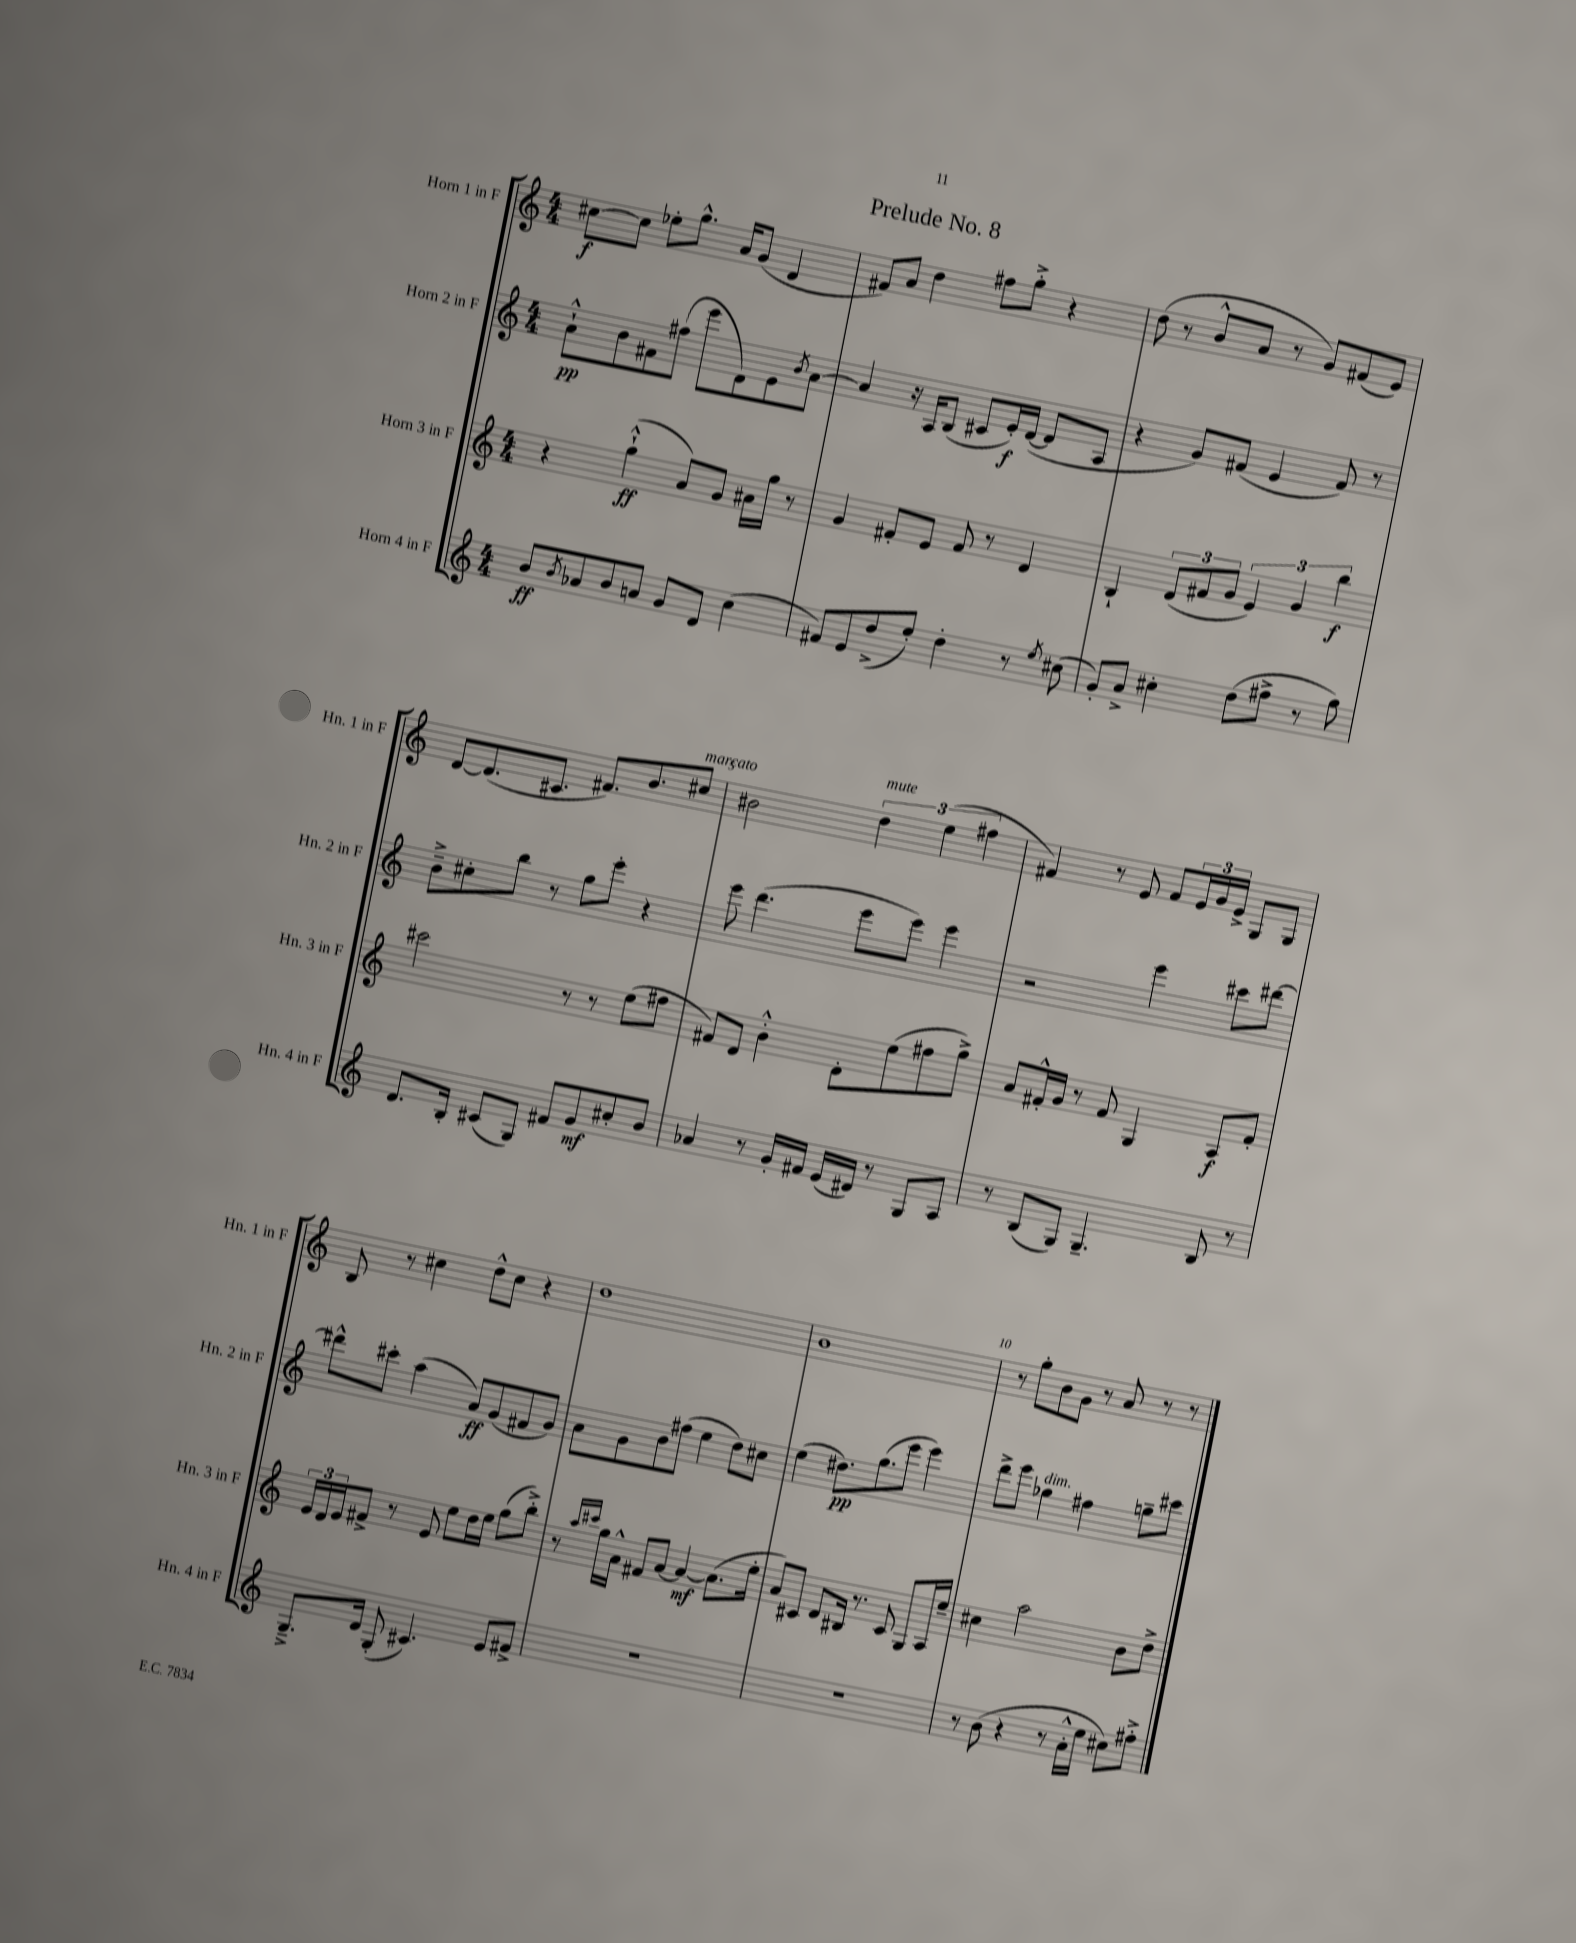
\header { title = "Prelude No. 8" }
<<
\new StaffGroup <<
\new Staff = "s0" \with { instrumentName = "Horn 1 in F" shortInstrumentName = "Hn. 1 in F" } {
    \clef treble \key c \major \numericTimeSignature \time 4/4
    cis''8~\f cis''8 ees''8-. g''8.-^ a'16 g'8( d'4 |
    fis'8) a'8 d''4 fis''8 g''8-.-> r4 |
    d''8( r8 b'8-^ a'8 r8 g'8) fis'8( e'8) |
    d'8~ d'8.( cis'8. fis'8.) b'8. cis''8^\markup { \italic "marcato" } |
    bis'2 \tuplet 3/2 { d''4^\markup { \italic "mute" } e''4( fis''4 } |
    fis'4) r8 e'8 fis'8 \tuplet 3/2 { e'16 g'16 e'16-> } g8 g8 |
    b8 r8 cis''4 d''8-^ cis''8 r4 |
    d''1 |
    b'1 |
    r8 g''8-. b'8 g'8 r8 a'8 r8 r8 \bar "|." |
}
\new Staff = "s1" \with { instrumentName = "Horn 2 in F" shortInstrumentName = "Hn. 2 in F" } {
    \clef treble \key c \major \numericTimeSignature \time 4/4
    a'8-!-^\pp b'8 fis'8 fis''8( e'''8 d'8) e'8 \acciaccatura { b'8 } a'8~ |
    a'4 r16 a16 b8( cis'8 e'16-.\f) d'16~( d'8 a8 |
    r4 g'8) fis'8( e'4 fis'8) r8 |
    b'8---> cis''8-. b''8 r8 g''8 e'''8-. r4 |
    e'''8 d'''4.( e'''8 e'''8) e'''4 |
    r2 e'''4 cis'''8 dis'''8~ |
    dis'''8-^ cis'''8-. a''4( a'8\ff) g'8( fis'8 g'8) |
    a'8 g'8 b'8 fis''8( e''4 d''8) cis''8 |
    e''4( dis''8.\pp) g''8.( e'''8 e'''4) |
    d'''8-> e'''8 ges''4^\markup { \italic "dim." } fis''4 g''8-- cis'''8 \bar "|." |
}
\new Staff = "s2" \with { instrumentName = "Horn 3 in F" shortInstrumentName = "Hn. 3 in F" } {
    \clef treble \key c \major \numericTimeSignature \time 4/4
    r4 g''4-!-^\ff( a'8) g'8 ais'16 g''16 r8 |
    g'4 fis'8-. e'8 fis'8 r8 d'4 |
    b4-! \tuplet 3/2 { d'8( fis'8 g'8 } \tuplet 3/2 { e'4) g'4 b''4\f } |
    cis'''2 r8 r8 e''8( fis''8 |
    fis'8) d'8 b'4-.-^ d'8-. e''8( fis''8 g''8->) |
    a'8 fis'16-.-^ g'16 r8 fis'8 g4 a8\f fis'8-. |
    \tuplet 3/2 { e'16 d'16 e'16 } fis'8-> r8 e'8 e''8 d''16 e''16 g''8( b''8-.->) |
    r8 \grace { a''16 cis'''16 } g''16 a'16-^ fis'8 a'8~ a'4~\mf a'8.( e''16-. |
    a'8) cis'8 d'8 bis16 r8. cis'8 g8 a16 e''16-- |
    cis''4 a''2 b'8 d''8-> \bar "|." |
}
\new Staff = "s3" \with { instrumentName = "Horn 4 in F" shortInstrumentName = "Hn. 4 in F" } {
    \clef treble \key c \major \numericTimeSignature \time 4/4
    b'8\ff \acciaccatura { b'8 } aes'8 b'8 a'8 g'8 d'8 c''4( |
    fis'8) e'8 d''8->( e''8-.) d''4-. r8 \acciaccatura { e''8 } cis''8( |
    g'8-.) a'8-> cis''4-. d''8( fis''8-> r8 g''8) |
    d'8. b16-. cis'8( g8) fis'8 g'8\mf cis''8-. b'8 |
    aes'4 r8 g'16-. fis'16 e'16( dis'16) r8 g8 a8 |
    r8 b8( g8) g4.-- b8 r8 |
    g8.---> d'16 g8-.( cis'4.) e'8 fis'8-> |
    R1 |
    R1 |
    r8 b'8( r4 r8 a'16-.-^ e''16 cis''8) fis''8-.-> \bar "|." |
}
>>
>>
\layout { \context { \Score \override BarNumber.break-visibility = ##(#f #t #t) barNumberVisibility = #(every-nth-bar-number-visible 5) } }
